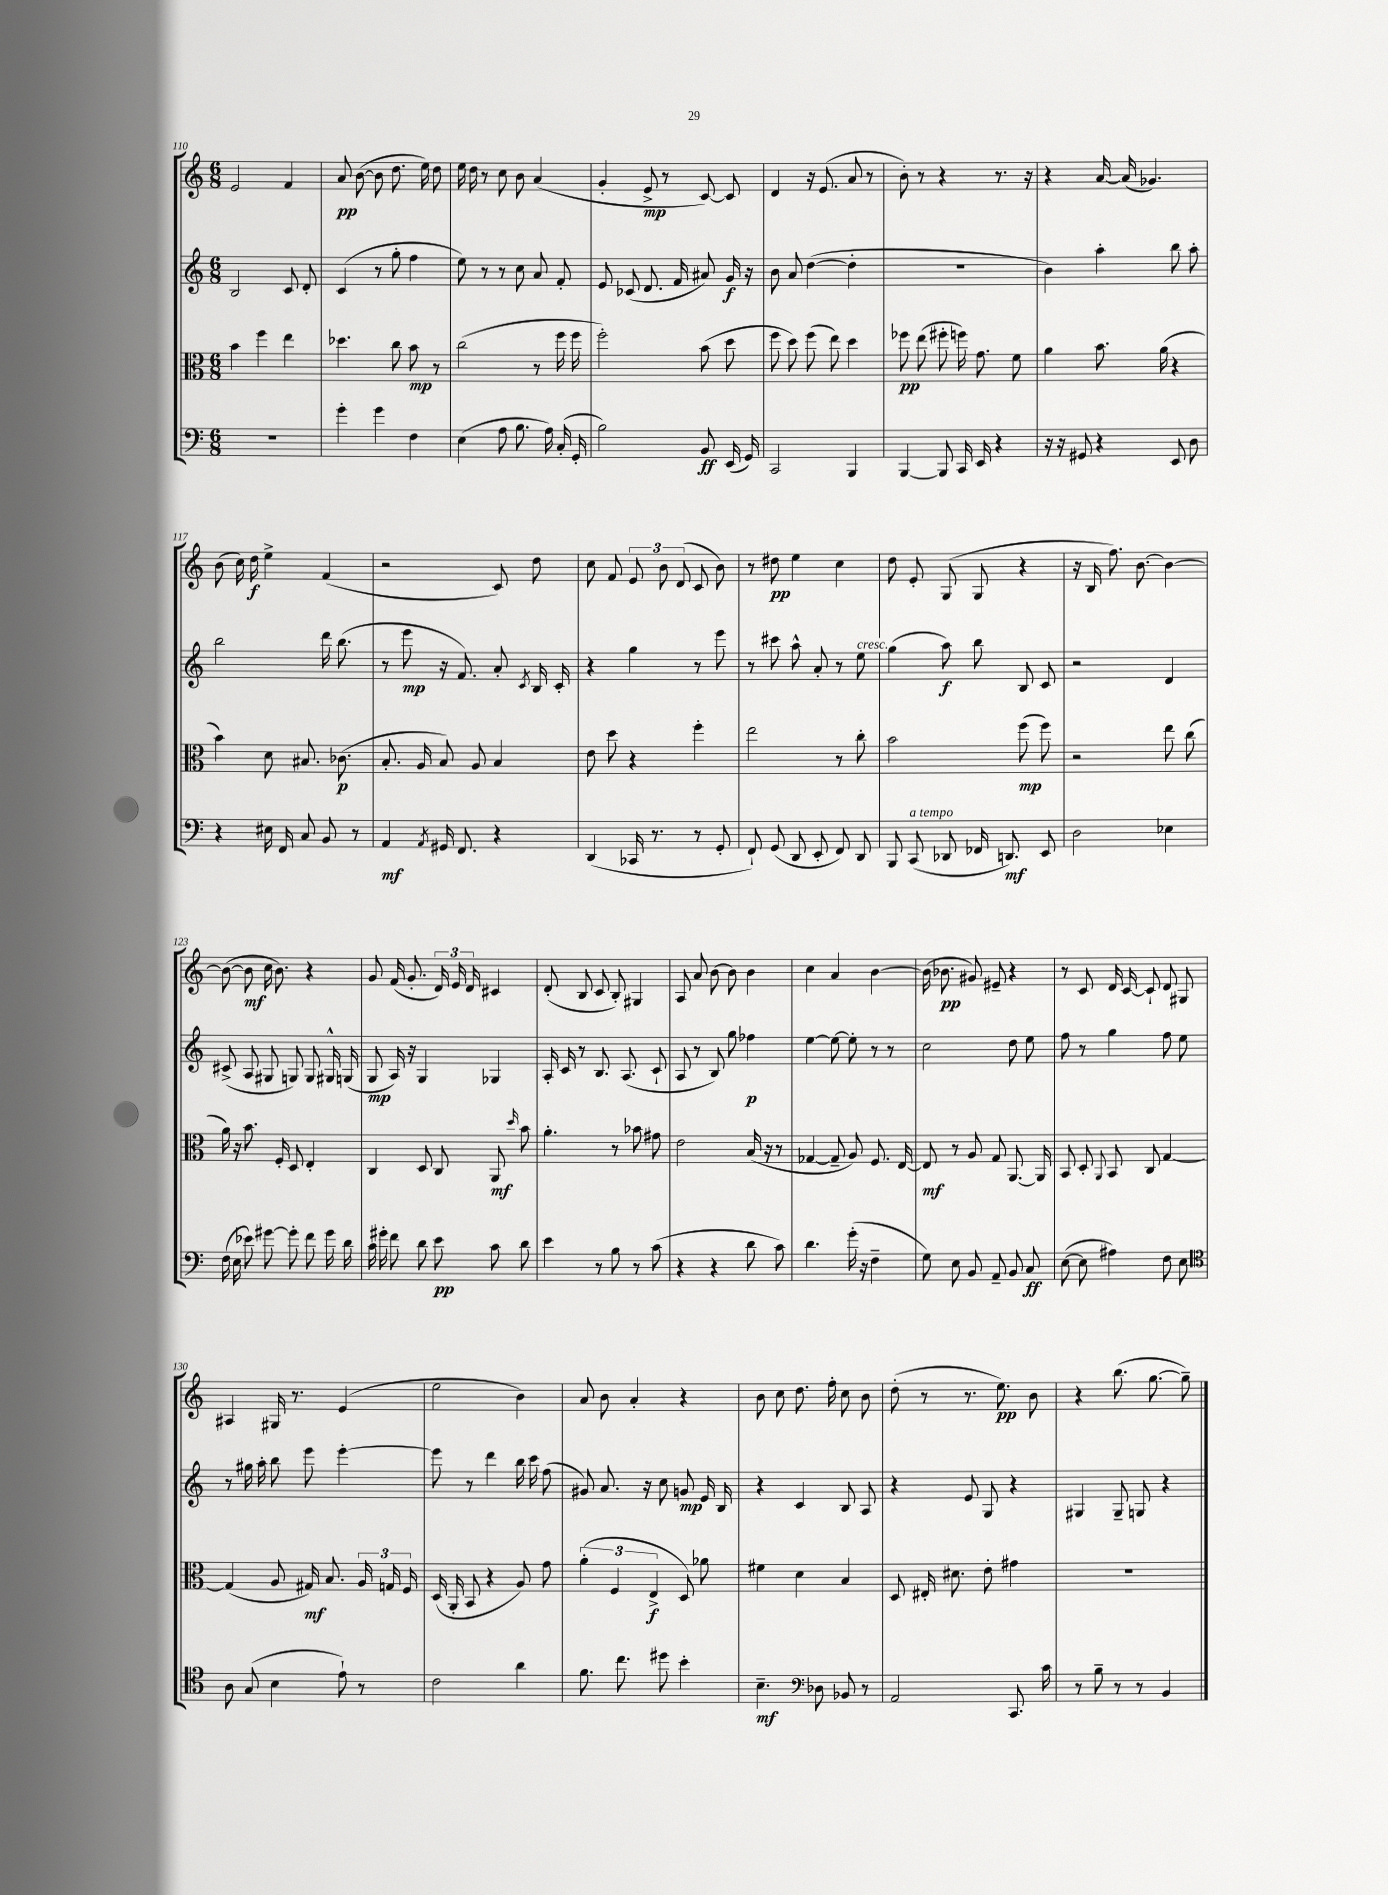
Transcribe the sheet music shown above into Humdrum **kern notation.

**kern	**kern	**kern	**kern
*staff4	*staff3	*staff2	*staff1
*clefF4	*clefC3	*clefG2	*clefG2
*k[]	*k[]	*k[]	*k[]
*M6/8	*M6/8	*M6/8	*M6/8
2.r	4b\	2B/	2e/
.	4ff\	.	.
.	4ee\	8c/	4f/
.	.	8d'/	.
=	=	=	=
4g'\	4.dd-\	(4c/	8a/
.	.	.	([8b\
4g\	.	8r	8b\]
.	8cc\	8gg'\	8.dd\
4F\	8b\	4ff\	.
.	.	.	16ee\)
.	8r	.	8dd\
=	=	=	=
(4E\	(2cc\	8ee\)	16ee\
.	.	.	16dd\
.	.	8r	8r
8A\	.	8r	8cc\
8.B\	.	8cc\	8b\
.	8r	8a/	(4a/
16A\)	.	.	.
(16C'/	16ff\	8f'/	.
16GG'/	16ff\	.	.
=	=	=	=
2B\)	2ff'\)	8e/	4g'/
.	.	(8c-/	.
.	.	8.d/	8e^/
.	.	.	8r
.	.	16f/	.
8BB/	(8b\	8a#/)	[8c/)
(16EE/	8dd\	16g/	8c/]
16GG/)	.	16r	.
=	=	=	=
2CC/	8ff\	8b\	4d/
.	8dd\)	8a/	.
.	(8ff\	([4dd\	16r
.	.	.	(8.e/
.	8ee\)	.	.
4BBB/	4dd\	4dd'\]	8a/
.	.	.	8r
=	=	=	=
[4BBB/	8ff-\	2.r	8b'\)
.	(8ee\	.	8r
8BBB/]	8ff#'\	.	4r
16CC/	16ff\)	.	.
16EE/	8.g\	.	.
4r	.	.	8.r
.	8f\	.	.
.	.	.	16r
=	=	=	=
16r	4a\	4b\)	4r
16r	.	.	.
8GG#/	.	.	.
4r	8.b\	4aa'\	[16a/
.	.	.	(16a/]
.	.	.	4.g-/)
.	(16a\	.	.
8EE/	4r	8bb\	.
8D\	.	8aa'\	.
=	=	=	=
4r	4b\)	2bb\	(8b\
.	.	.	16cc\)
.	.	.	16dd\
16E#\	8d\	.	4ee^\
16FF/	.	.	.
8C/	8.B#/	.	.
8BB/	.	16ddd\	(4f/
.	(8.c-\	(8.bb\	.
8r	.	.	.
=	=	=	=
4AA/	8.B'/	8r	2r
.	.	8eee\	.
.	16A/	.	.
8qAA/	.	.	.
16GG#/	8B/)	16r	.
8.FF/	.	8.f/)	.
.	8A/	.	.
4r	4B/	8a'/	8c/)
.	.	8qc/	.
.	.	16B/	8dd\
.	.	16c'/	.
=	=	=	=
(4DD/	8e\	4r	8cc\
.	8dd\	.	8f/
16CC-/	4r	4gg\	12e/
8.r	.	.	.
.	.	.	12b\
.	.	.	(12d/
8r	4ff'\	8r	8c/
8GG'/	.	8eee\	8b\)
=	=	=	=
8FF`/)	2ee\	8r	8r
(8GG/	.	8ccc#\	8dd#\
8DD/	.	8aa^^\	4ee\
8EE'/	.	8a'/	.
8FF/)	8r	8r	4cc\
8DD/	8cc'\	8ee\	.
=	=	=	=
8BBB/	2b\	(4gg\	8dd\
(8CC/	.	.	8e'/
8DD-/	.	8aa\)	(8G/
16FF-/	.	8bb\	8G/
8.DD/)	.	.	.
.	(8ff\	8B/	4r
8EE/	8ff\)	8c/	.
=	=	=	=
2D\	2r	2r	16r
.	.	.	16B/
.	.	.	8.ff\)
.	.	.	[8.b\
4E-\	8ee\	4d/	4b\_
.	(8cc\	.	.
=	=	=	=
(16F\	16a\)	(8c#^/	(8b\_
16E\	16r	.	.
8e-\)	8.b\	8A/	8b\]
[8g#\	.	8G#/	16cc\
.	16F'/	.	8.b\)
8g#'\]	8D/	8G/)	.
8f\	4E'/	8G/	4r
16g#\	.	16G#^^/	.
16d\	.	(16G/	.
=	=	=	=
16c\	4C/	8G/	8g/
16g#'\	.	.	.
8f\	.	16A/)	(16f/
.	.	16r	8.g'/
8d\	8D/	4G/	.
8e\	8C/	.	24d/)
.	.	.	24e/
.	.	.	24d/
8c\	8AA/	4G-/	4c#/
.	16qqdd/	.	.
8d\	8b\	.	.
=	=	=	=
4e\	4.a'\	16A'/	(8d'/
.	.	16c/	.
.	.	8r	8B/
8r	.	8.B/	8c/
8B\	8r	.	8B'/)
.	.	(8.A/	.
8r	8b-\	.	4G#/
(8c\	8g#\	8c`/	.
=	=	=	=
4r	2e\	8A/	8A/
.	.	8r	8a/
4r	.	8B/)	[8b\
.	.	8gg\	8b\]
8d\	(16B/	4ff-\	4b\
.	16r	.	.
8c\)	8r	.	.
=	=	=	=
4.d\	[4G-/	[4ee\	4cc\
.	8G-~/]	8ee\_	4a/
(16g'\	8A/)	8ee'\]	.
16r	.	.	.
4F~\	8.F/	8r	[4b\
.	.	8r	.
.	[16E/	.	.
=	=	=	=
8G\)	8E/]	2cc\	(16b\]
.	.	.	8.b-\
8E\	8r	.	.
8BB/	8A/	.	8g#/)
8AA~/	8G/	.	8e#~/
8BB/	[8.AA/	8dd\	4r
8C/	.	8ee\	.
.	16AA/]	.	.
=	=	=	=
([8E\	8BB/	8ff\	8r
8E\]	8D'/	8r	8c/
.	8qqAA/	.	.
4A#\)	8BB/	4gg\	16d/
.	.	.	[16c/
.	8C/	.	8c`/]
8F\	[4G/	8ff\	8d/
8E\	.	8ee\	8G#/
=	=	=	=
*clefC4	*	*	*
8A\	(4G/]	8r	4A#/
(8G/	.	16gg#\	.
.	.	16aa'\	.
4B\	8A/	8bb\	16G#/
.	.	.	8.r
.	16G#/)	8eee\	.
.	8.B/	.	.
8e`\)	.	[4eee'\	(4e/
8r	24A/	.	.
.	24G/	.	.
.	24F/	.	.
=	=	=	=
2c\	(16D/	8eee\]	2ee\
.	16AA'/	.	.
.	8BB/	8r	.
.	4r	4ddd\	.
4a\	8A/)	16bb\	4b\)
.	.	16ccc\	.
.	8g\	(8ff\	.
=	=	=	=
8.f\	(6a'\	8g#/)	8a/
.	.	8.a/	8b\
.	6F/	.	.
8.cc\	.	.	.
.	.	.	4a'/
.	.	16r	.
.	6E^/	.	.
8dd#\	.	8cc\	.
4b'\	8D/)	8g/	4r
.	8a-\	16e/	.
.	.	16B/	.
=	=	=	=
4.B~\	4f#\	4r	8b\
.	.	.	8cc\
.	4d\	4c/	8.dd\
*clefF4	*	*	*
8D-\	.	.	.
.	.	.	16ff'\
8BB-/	4B/	8B/	8cc\
8r	.	8A/	8b\
=	=	=	=
2AA/	8D/	4r	(8dd'\
.	16E#'/	.	8r
.	8.d#\	.	.
.	.	8e/	8.r
.	8e'\	8G/	.
.	.	.	8.ee\)
8.CC/	4g#\	4r	.
.	.	.	8b\
16c\	.	.	.
=	=	=	=
8r	2.r	4G#/	4r
8B~\	.	.	.
8r	.	8G#~/	(8.bb\
8r	.	8G/	.
.	.	.	[8.gg\
4BB/	.	4r	.
.	.	.	8gg~\])
==	==	==	==
*-	*-	*-	*-
